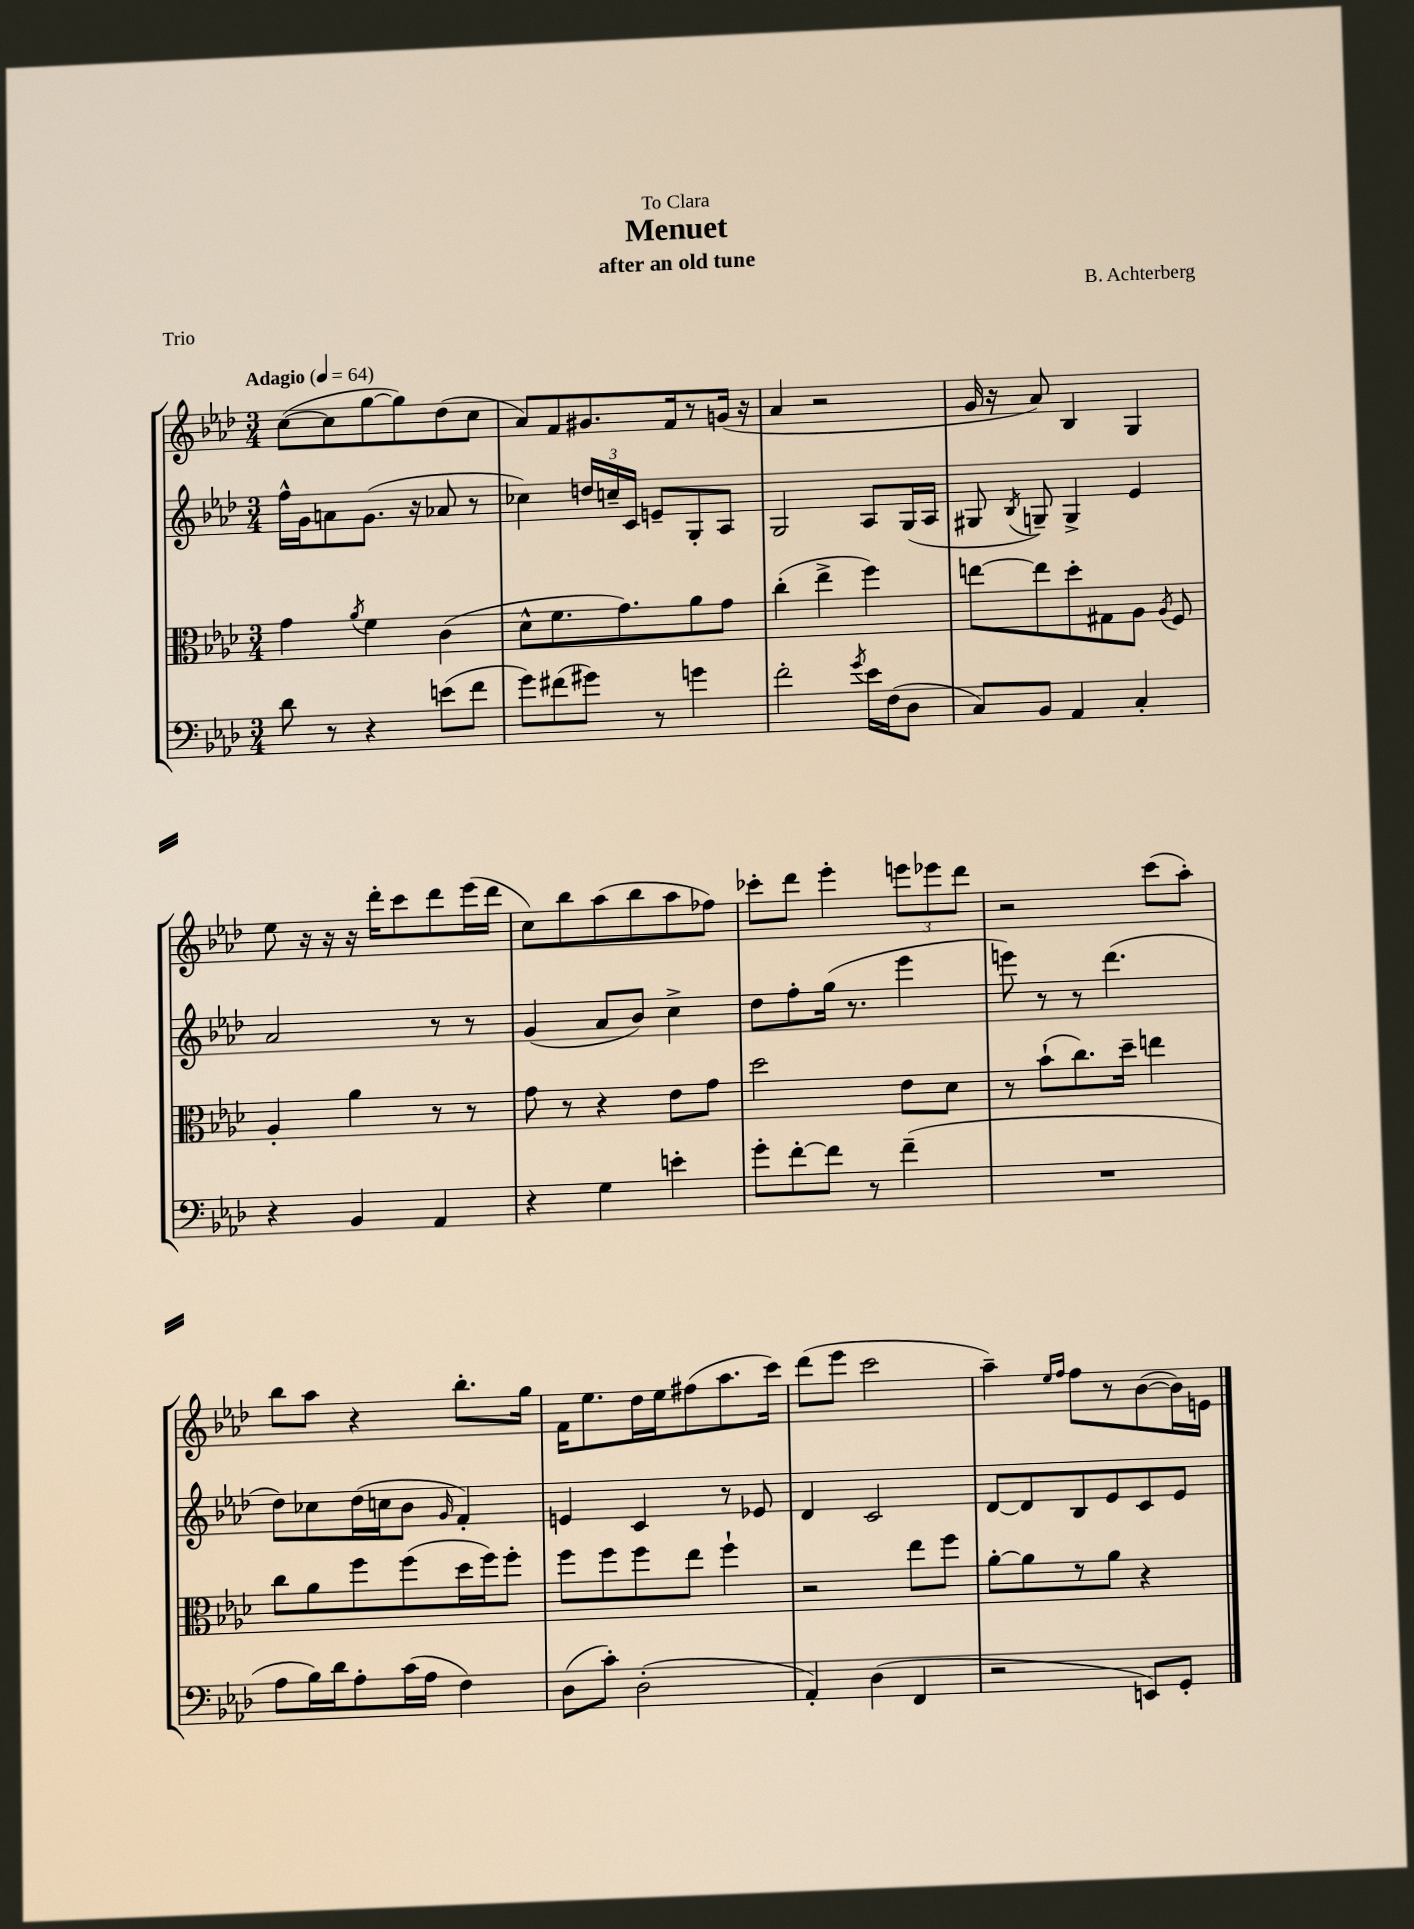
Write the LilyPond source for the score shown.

\header { title = "Menuet" composer = "B. Achterberg" subtitle = "after an old tune" dedication = "To Clara" piece = "Trio" }
<<
\new StaffGroup <<
\new Staff = "s0" {
    \clef treble \key aes \major \numericTimeSignature \time 3/4 \tempo "Adagio" 4 = 64
    \autoBeamOff c''8[~( c''8 g''8~ g''8) des''8( c''8] |
    aes'8[) f'8 gis'8. f'16 r8 g'16]( r16 |
    aes'4 r2 |
    g'16 r16 aes'8) bes4 g4 |
    ees''8 r16 r16 r16 des'''16[-. c'''8 des'''8 ees'''16( des'''16] |
    c''8[) bes''8 aes''8( bes''8 aes''8 fes''8]) |
    ces'''8[-. des'''8] ees'''4-. \tuplet 3/2 { e'''8[ ees'''8 des'''8] } |
    r2 c'''8[( aes''8]-.) |
    bes''8[ aes''8] r4 bes''8.[-. g''16] |
    f'16[ ees''8. des''16 ees''16 fis''8( aes''8. c'''16]) |
    des'''8[( ees'''8] c'''2 |
    aes''4--) \grace { ees''16[ f''16] } f''8[ r8 bes'8~( bes'16) e'16] \bar "|." |
}
\new Staff = "s1" {
    \clef treble \key aes \major \numericTimeSignature \time 3/4
    \autoBeamOff f''16[-^ g'16 a'8 g'8.]( r16 aes'8 r8 |
    ces''4) \tuplet 3/2 { d''16[ c''16-- c'16] } e'8[-- g8-. aes8] |
    g2 aes8[ g16( aes16] |
    gis8 \acciaccatura { bes8 } g8--) g4-> ees'4 |
    aes'2 r8 r8 |
    g'4( aes'8[ bes'8]) c''4-> |
    des''8[ f''8-. g''16]( r8. ees'''4 |
    e'''8) r8 r8 des'''4.( |
    des''8[) ces''8 des''16( c''16 bes'8] \grace { g'16 } f'4-.) |
    e'4 c'4 r8 ees'8 |
    des'4 c'2 |
    des'8[~ des'8 bes8 ees'8 c'8 ees'8] \bar "|." |
}
\new Staff = "s2" {
    \clef alto \key aes \major \numericTimeSignature \time 3/4
    \autoBeamOff g'4 \acciaccatura { aes'8 } f'4 c'4( |
    des'8[-^ f'8. g'8.) aes'8 g'8] |
    c''4-.( ees''4-> f''4) |
    e''8[~ e''8 des''8-. gis8 aes8] \acciaccatura { aes8 } f8 |
    aes4-. aes'4 r8 r8 |
    g'8 r8 r4 ees'8[ g'8] |
    des''2 ees'8[ des'8] |
    r8 bes'8[-!( c''8.) des''16]-- e''4 |
    c''8[ aes'8 f''8 f''8( des''16 f''16) f''8]-. |
    f''8[ f''8 f''8 ees''8] f''4-! |
    r2 ees''8[ f''8] |
    aes'8[~-. aes'8 r8 aes'8] r4 \bar "|." |
}
\new Staff = "s3" {
    \clef bass \key aes \major \numericTimeSignature \time 3/4
    \autoBeamOff des'8 r8 r4 e'8[( f'8] |
    g'8[) fis'8( gis'8]) r8 g'4 |
    f'2-. \acciaccatura { g'8 } ees'16[ f16( des8] |
    c8[) bes,8] aes,4 c4-. |
    r4 bes,4 aes,4 |
    r4 g4 e'4-. |
    g'8[-. f'8~-. f'8] r8 f'4--( |
    R2. |
    aes8[ bes16) des'16 aes8-. c'16( aes16] f4) |
    des8[( c'8]-.) des2-.( |
    aes,4-.) des4( f,4 |
    r2 e,8[) g,8]-. \bar "|." |
}
>>
>>
\layout { \context { \Score \remove "Bar_number_engraver" } }
